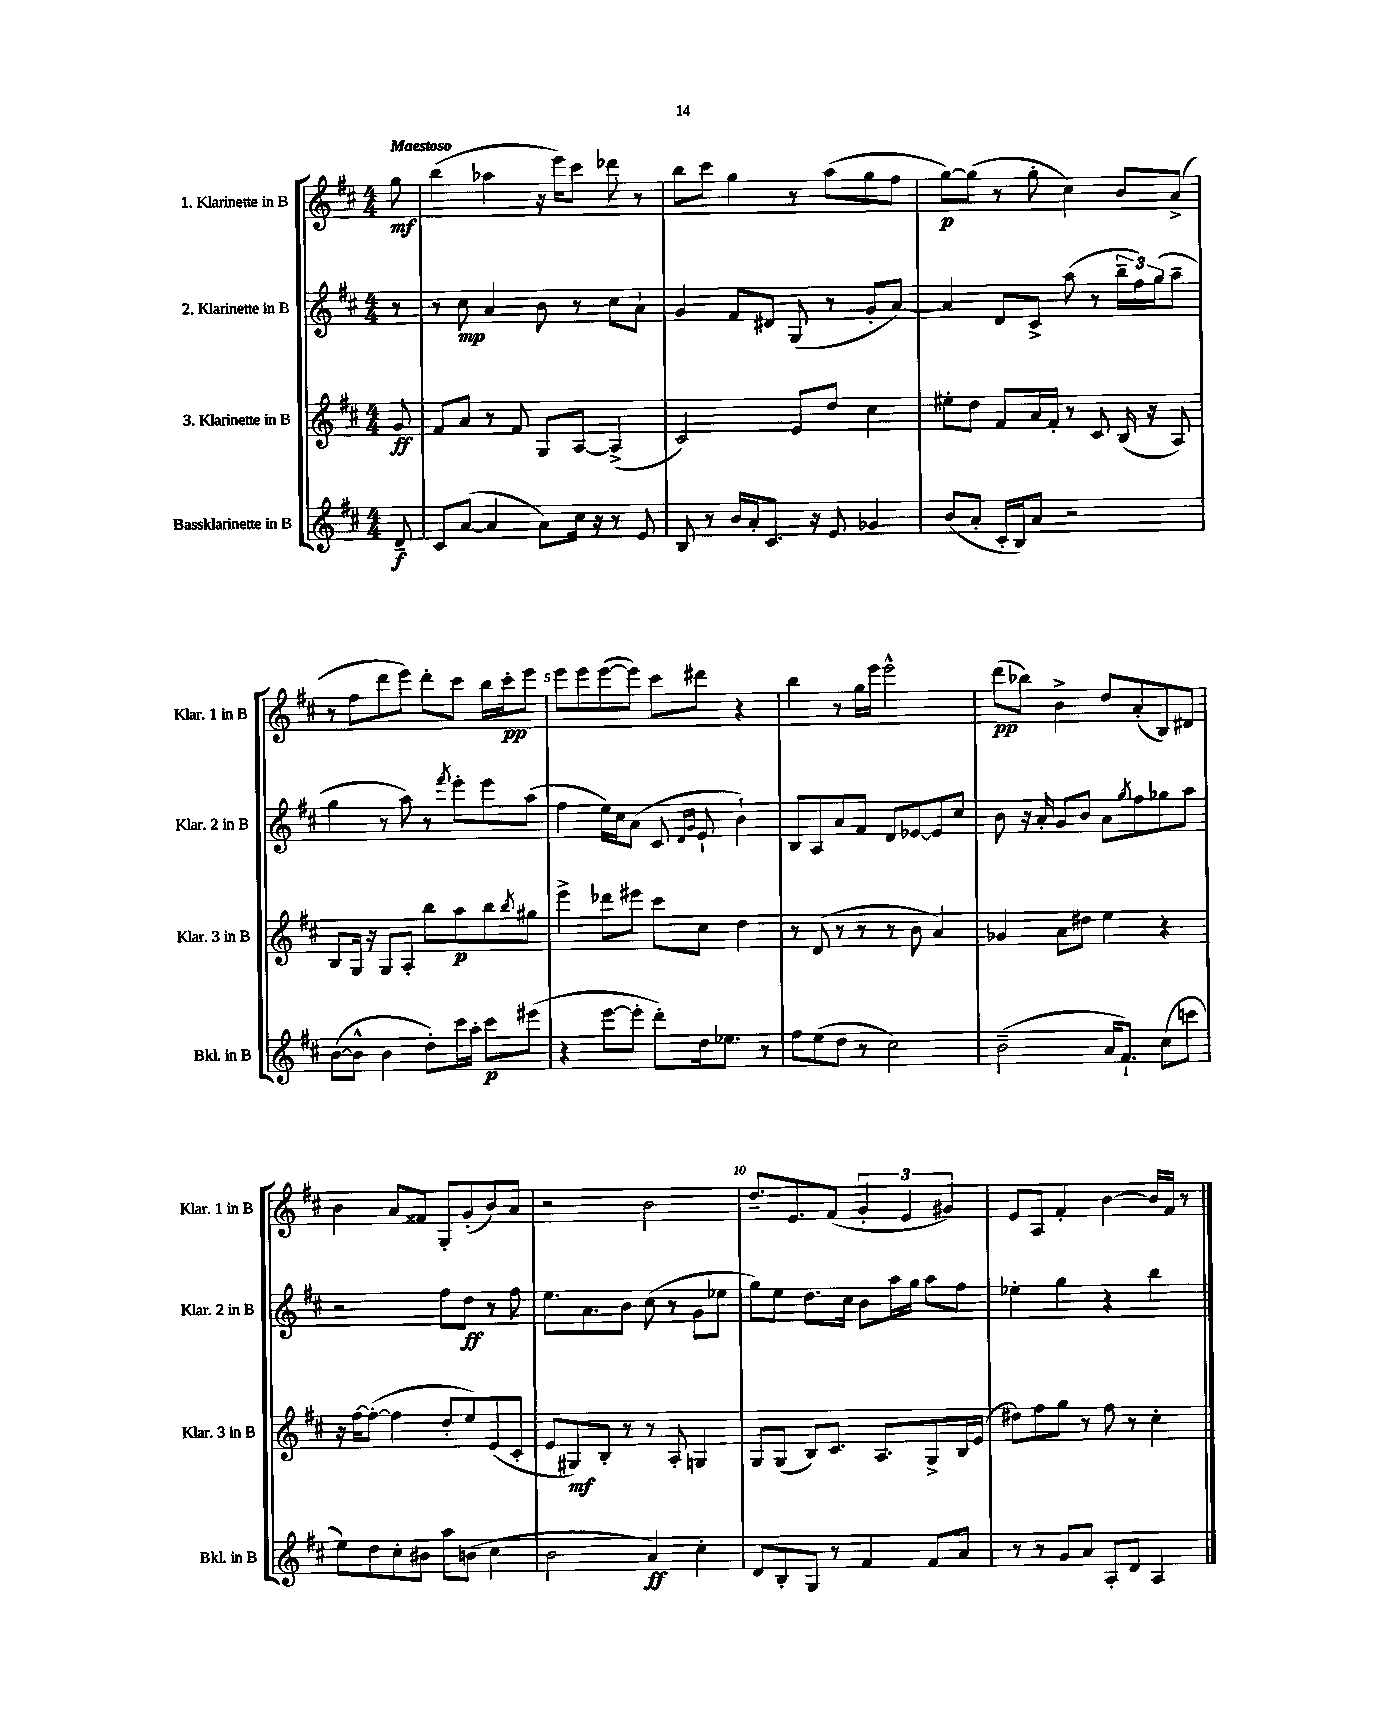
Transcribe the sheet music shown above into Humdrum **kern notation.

**kern	**dynam	**kern	**dynam	**kern	**dynam	**kern	**dynam
*part4	*part4	*part3	*part3	*part2	*part2	*part1	*part1
*staff4	*staff4	*staff3	*staff3	*staff2	*staff2	*staff1	*staff1
*I"Bassklarinette in B	*	*I"3. Klarinette in B	*	*I"2. Klarinette in B	*	*I"1. Klarinette in B	*
*I'Bkl. in B	*	*I'Klar. 3 in B	*	*I'Klar. 2 in B	*	*I'Klar. 1 in B	*
*clefG2	*	*clefG2	*	*clefG2	*	*clefG2	*
*k[f#c#]	*	*k[f#c#]	*	*k[f#c#]	*	*k[f#c#]	*
*M4/4	*	*M4/4	*	*M4/4	*	*M4/4	*
=	=	=	=	=	=	=	=
!	!	!	!	!	!	!LO:TX:a:B:t=Maestoso	!
8d~/	f	8g/	ff	8r	.	8gg\	mf
=1	=1	=1	=1	=1	=1	=1	=1
8c#/L	.	8f#/L	.	8r	.	(4bb\	.
([8a/J	.	8a/J	.	8cc#\	mp	.	.
4a/]	.	8r	.	4a/	.	4aa-X\	.
.	.	8f#/	.	.	.	.	.
8a\L)	.	8G/L	.	8b\	.	16r	.
.	.	.	.	.	.	16eee\KL)	.
16cc#\Jk	.	[8A/J	.	8r	.	8ccc#\J	.
16r	.	.	.	.	.	.	.
8r	.	(4A^/]	.	8cc#\L	.	8ddd-X\	.
8e/	.	.	.	8a`\J	.	8r	.
=2	=2	=2	=2	=2	=2	=2	=2
8B/	.	2c#/)	.	4g/	.	8bb\L	.
8r	.	.	.	.	.	8ccc#\J	.
16b/LL	.	.	.	8f#/L	.	4gg\	.
16a'/J	.	.	.	.	.	.	.
8.c#/J	.	.	.	8d#X/J	.	.	.
.	.	8e/L	.	(8G/	.	8r	.
16r	.	.	.	.	.	.	.
8e/	.	8dd/J	.	8r	.	(8aa\L	.
4g-X/	.	4cc#\	.	8g'/L	.	8gg\	.
.	.	.	.	[8a/J)	.	8ff#\J	.
=3	=3	=3	=3	=3	=3	=3	=3
(8b/L	.	8ee#X'\L	.	4a/]	.	[8gg\L)	p
8a'/J	.	8dd\J	.	.	.	(8gg\J]	.
16c#'/LL	.	8f#/L	.	8d/L	.	8r	.
16B/J)	.	.	.	.	.	.	.
8a/J	.	16a/L	.	8c#^/J	.	8gg'\	.
.	.	16f#'/JJ	.	.	.	.	.
2r	.	8r	.	(8aa\	.	4cc#\)	.
.	.	8c#/	.	8r	.	.	.
.	.	(16B/	.	24bb~\LL	.	8b/L	.
.	.	.	.	24ff#\)	.	.	.
.	.	16r	.	.	.	.	.
.	.	.	.	(24gg\J	.	.	.
.	.	8A/)	.	8aa~\J	.	(8a^/J	.
!!LO:LB:g=z
=4	=4	=4	=4	=4	=4	=4	=4
([8b\L	.	8B/L	.	4gg\	.	8r	.
8b^^\J]	.	16G/Jk	.	.	.	8ff#\L	.
.	.	16r	.	.	.	.	.
4b\	.	8G/L	.	8r	.	8ddd\	.
.	.	8A'/J	.	8aa\)	.	8eee\J)	.
8dd'\L)	.	8bb\L	.	8r	.	8ddd'\L	.
.	.	.	.	8qfff#/	.	.	.
16ccc#\L	.	8aa\	p	8eee'\L	.	8ccc#\J	.
16aa'\JJ	.	.	.	.	.	.	.
8ccc#\L	p	8bb\	.	8eee\	.	16bb\LL	.
.	.	.	.	.	.	16ccc#'\J	pp
.	.	8qbb/	.	.	.	.	.
(8eee#X\J	.	8gg#X\J	.	(8aa\J	.	8eee\J	.
=5	=5	=5	=5	=5	=5	=5	=5
4r	.	4eee^\	.	4ff#\	.	8eee\L	.
.	.	.	.	.	.	8eee\	.
[8eee\L	.	8ddd-X\L	.	16ee\LL)	.	([8eee\	.
.	.	.	.	16cc#\J	.	.	.
8eee'\J]	.	8eee#X\J	.	(8a\J	.	8eee\J])	.
8ddd'\L)	.	8ccc#\L	.	8c#/	.	8ccc#\L	.
.	.	.	.	16qqd/LL	.	.	.
.	.	.	.	16qqg/JJ	.	.	.
16dd\k	.	8cc#\J	.	8e`/	.	8ddd#X\J	.
8.ee-X\J	.	.	.	.	.	.	.
.	.	4dd\	.	4b`\)	.	4r	.
8r	.	.	.	.	.	.	.
=6	=6	=6	=6	=6	=6	=6	=6
8ff#\L	.	8r	.	8B/L	.	4bb\	.
(8ee\	.	(8d/	.	8A/	.	.	.
8dd\J	.	8r	.	8a/	.	8r	.
8r	.	8r	.	8f#/J	.	16gg\LL	.
.	.	.	.	.	.	16eee\JJ	.
2cc#\)	.	8r	.	8d/L	.	2eee^^\	.
.	.	8b\	.	[8e-X/	.	.	.
.	.	4a/)	.	8e-/]	.	.	.
.	.	.	.	8cc#/J	.	.	.
=7	=7	=7	=7	=7	=7	=7	=7
(2b~\	.	4g-X/	.	8b\	.	(8ddd\L	pp
.	.	.	.	16r	.	8bb-X\J)	.
.	.	.	.	16a'/	.	.	.
.	.	8a\L	.	8g/L	.	4b^\	.
.	.	8dd#X\J	.	8b/J	.	.	.
16a/KL	.	4ee\	.	8a\L	.	8dd/L	.
8.f#`/J)	.	.	.	.	.	.	.
.	.	.	.	8qgg/	.	.	.
.	.	.	.	8ff#\	.	(8a'/	.
(8cc#\L	.	4r	.	8gg-X\	.	8B/)	.
8cccn\J	.	.	.	8aa\J	.	8d#X/J	.
!!LO:LB:g=z
=8	=8	=8	=8	=8	=8	=8	=8
8ee\L)	.	16r	.	2r	.	4b\	.
.	.	[16ff#\KL	.	.	.	.	.
8dd\	.	(8ff#'\J_	.	.	.	.	.
8cc#'\	.	4ff#\]	.	.	.	8a/L	.
8b#X\J	.	.	.	.	.	8f##X/J	.
8aa\L	.	8dd'/L	.	8ff#\L	.	8G'/L	.
(8bn\J	.	8ee/)	.	8dd\J	ff	(8g'/	.
4cc#\	.	(8e/	.	8r	.	8b/)	.
.	.	8c#'/J	.	8ff#\	.	8a/J	.
=9	=9	=9	=9	=9	=9	=9	=9
2b\	.	8e/L	.	8.ee\L	.	2r	.
.	.	8G#X/)	mf	.	.	.	.
.	.	.	.	8.a\	.	.	.
.	.	8B'/J	.	.	.	.	.
.	.	8r	.	8b\J	.	.	.
4a/)	ff	8r	.	(8cc#\	.	2b\	.
.	.	8A'/	.	8r	.	.	.
4cc#'\	.	4Gn/	.	8g\L	.	.	.
.	.	.	.	8ee-X\J	.	.	.
=10	=10	=10	=10	=10	=10	=10	=10
8d/L	.	8G/L	.	8gg\L)	.	8.dd~/L	.
8B'/	.	(8G/J	.	8ee\J	.	.	.
.	.	.	.	.	.	8.e/	.
8G/J	.	8B/L)	.	8.dd\L	.	.	.
8r	.	8.c#/J	.	.	.	(8f#/J	.
.	.	.	.	16cc#\Jk	.	.	.
4f#/	.	.	.	8b\L	.	6g'/	.
.	.	8.A/L	.	.	.	.	.
.	.	.	.	16aa\L	.	.	.
.	.	.	.	.	.	6e/	.
.	.	.	.	16gg\JJ	.	.	.
8f#/L	.	8G^/	.	8aa\L	.	.	.
.	.	.	.	.	.	6g#X/)	.
8a/J	.	16B/L	.	8ff#\J	.	.	.
.	.	(16e/JJ	.	.	.	.	.
=11	=11	=11	=11	=11	=11	=11	=11
8r	.	8dd#X\L)	.	4ee-X'\	.	8e/L	.
8r	.	8ff#\	.	.	.	8A/J	.
8g/L	.	8gg\J	.	4gg\	.	4f#'/	.
8a/J	.	8r	.	.	.	.	.
8A'/L	.	8ff#\	.	4r	.	[4b\	.
8d/J	.	8r	.	.	.	.	.
4A/	.	4cc#'\	.	4bb\	.	16b/LL]	.
.	.	.	.	.	.	16f#/JJ	.
.	.	.	.	.	.	8r	.
==	==	==	==	==	==	==	==
*-	*-	*-	*-	*-	*-	*-	*-
